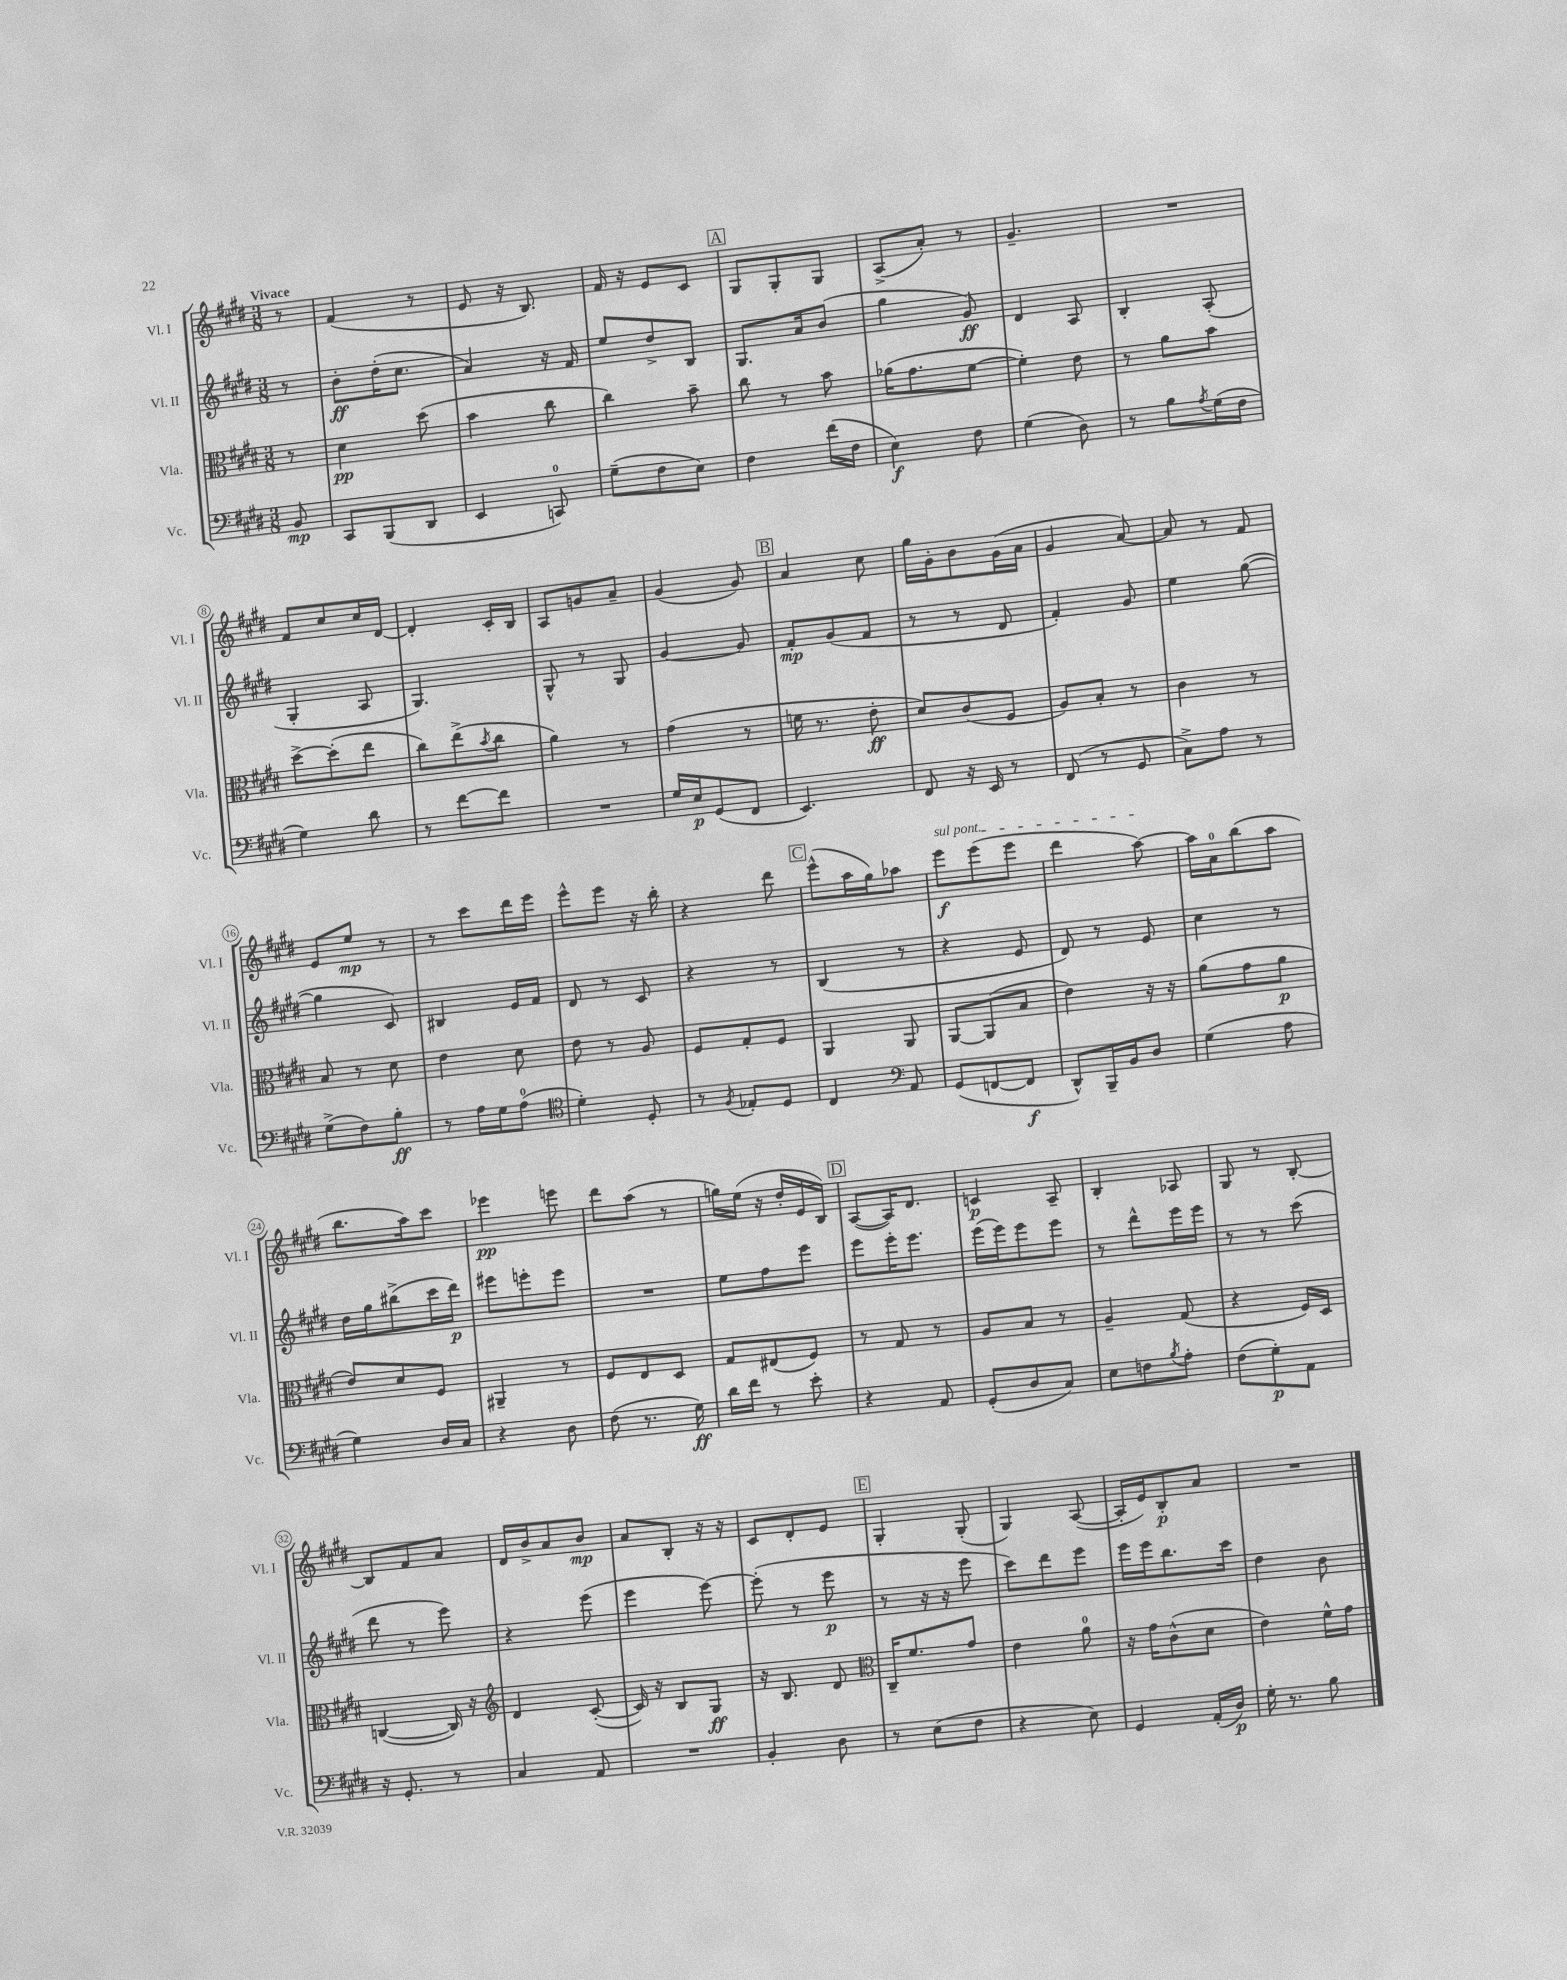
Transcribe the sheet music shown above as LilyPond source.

<<
\new StaffGroup <<
\new Staff = "s0" \with { instrumentName = "Vl. I" shortInstrumentName = "Vl. I" } {
    \clef treble \key e \major \numericTimeSignature \time 3/8 \partial 8 \tempo "Vivace"
    r8 |
    fis'4( r8 |
    e'8 r16 b8.) |
    fis'16 r16 e'8 cis'8 |
    \mark \markup { \box "A" } gis8 gis8-. gis8 |
    a8->( a'8-.) r8 |
    gis'4.-- |
    R4. |
    fis'8 cis''8 cis''16 dis'16~ |
    dis'4-. cis'16-. b16 |
    a8 g'8 a'8-- |
    gis'4( gis'8) |
    \mark \markup { \box "B" } a'4 cis''8 |
    gis''16 gis'16-. b'8 gis'16( a'16 |
    gis'4 a'8~) |
    a'8 r8 fis'8 |
    e'8 e''8\mp r8 |
    r8 cis'''8 dis'''16 e'''16 |
    e'''8-^ e'''8 r16 b''16-. |
    r4 dis'''8 |
    \mark \markup { \box "C" } e'''8-^( a''16 gis''16) aes''8 |
    \once \override TextSpanner.bound-details.left.text = \markup { \italic "sul pont." } e'''8\f\startTextSpan e'''8( e'''8 |
    dis'''4 a''8~\stopTextSpan) |
    a''16 a'16-0 b''8( a''8 |
    b''8. a''16) cis'''8 |
    ees'''4\pp e'''8 |
    dis'''8 a''8( r8 |
    g''16) e''16( r16 dis''16-. e'16 b16) |
    \mark \markup { \box "D" } a8~( a16) dis'8. |
    c'4\p a8-- |
    b4-. aes8 |
    gis8 r8 b8~-. |
    b8 fis'8 a'8 |
    dis'16 b'16-> a'8 b'8\mp |
    a'8 b8-. r16 r16 |
    cis'8 dis'8-. e'8 |
    \mark \markup { \box "E" } gis4-. gis8-.( |
    gis4) a8~( |
    a16-. e'16) b8-.\p a'8 |
    R4. \bar "|." |
}
\new Staff = "s1" \with { instrumentName = "Vl. II" shortInstrumentName = "Vl. II" } {
    \clef treble \key e \major \numericTimeSignature \time 3/8 \partial 8
    r8 |
    b'8-.\ff dis''16-.( cis''8. |
    a'4) r16 fis'16 |
    e''8 dis''8-> b8 |
    \mark \markup { \box "A" } gis8. a'16 b'8( |
    gis''4 gis'8\ff) |
    dis'4 a8 |
    b4-. a8-.( |
    gis4-. a8 |
    gis4.) |
    gis8-^ r8 gis8 |
    gis'4~ gis'8 |
    \mark \markup { \box "B" } fis'8-.\mp gis'8( fis'8 |
    r8 r8 dis'8 |
    fis'4-.) gis'8 |
    e''4 gis''8~( |
    gis''4 cis'8) |
    bis4 e'16 fis'16 |
    dis'8 r8 cis'8 |
    r4 r8 |
    \mark \markup { \box "C" } b4( r8 |
    r4 e'8 |
    dis'8) r8 e'8 |
    cis''4 r8 |
    dis''16 gis''16 bis''8->( cis'''16 dis'''16\p) |
    eis'''8 e'''8-. e'''8 |
    R4. |
    e''8 fis''8 e'''8 |
    \mark \markup { \box "D" } e'''8 e'''16-. e'''8. |
    e'''16( e'''16) e'''8 e'''8 |
    r8 dis'''8-^ e'''16 e'''16 |
    r8 r8 cis'''8( |
    dis'''8 r8 e'''8) |
    r4 e'''8( |
    e'''4 e'''8~) |
    e'''8-.( r8 e'''8\p |
    \mark \markup { \box "E" } r8 r16 r16 e'''8 |
    cis'''8) dis'''8 e'''8 |
    e'''16 e'''16 b''8. cis'''16 |
    dis''4 b'8 \bar "|." |
}
\new Staff = "s2" \with { instrumentName = "Vla." shortInstrumentName = "Vla." } {
    \clef alto \key e \major \numericTimeSignature \time 3/8 \partial 8
    r8 |
    dis'4\pp dis''8( |
    b'4 cis''8 |
    cis''4) b'8-- |
    \mark \markup { \box "A" } cis''8 r8 b'8 |
    aes'16( gis'8. fis'8~ |
    fis'4-.) e'8 |
    r8 a'8 b'8 |
    dis''8~-> dis''8-.( e''8 |
    cis''8) e''8->( \acciaccatura { b'8 } cis''8 |
    a'4) r8 |
    gis'4( r8 |
    \mark \markup { \box "B" } f'16 r8. e'8-.\ff |
    dis'8) cis'8( fis8 |
    a8) b8-. r8 |
    cis'4 r8 |
    b8 r8 dis'8 |
    e'4 dis'8 |
    e'8 r8 a8 |
    fis8 gis8-. fis8 |
    \mark \markup { \box "C" } a,4 a,8 |
    a,8~ a,8( b8 |
    e'4) r16 r16 |
    a'8( gis'8 a'8\p |
    e'8) dis'8 fis8 |
    ais,4-- r8 |
    fis8 e8 dis8 |
    gis8 eis8( fis8) |
    \mark \markup { \box "D" } r8 gis8 r8 |
    a8 b8 r8 |
    a4-- gis8( |
    r4 fis16) dis16 |
    c4~( c16) r16 |
    \clef treble dis'4 cis'8~-.( |
    cis'16) r16 b8 gis8\ff |
    r16 b8. dis'8 |
    \mark \markup { \box "E" } \clef alto cis16-- fis'8. gis'8 |
    e'4 a'8-0 |
    r16 gis'16 cis'8-^( dis'8 |
    e'4) fis'16-^ gis'16 \bar "|." |
}
\new Staff = "s3" \with { instrumentName = "Vc." shortInstrumentName = "Vc." } {
    \clef bass \key e \major \numericTimeSignature \time 3/8 \partial 8
    b,8\mp |
    cis,8 b,,8( dis,8 |
    e,4 c,8-0) |
    gis8--( fis8 e8) |
    \mark \markup { \box "A" } fis4 fis'16( fis16 |
    e4\f) fis8 |
    gis4( dis8) |
    r8 b8 \acciaccatura { a8 } gis16( fis16 |
    gis4) dis'8 |
    r8 fis'8~ fis'8 |
    R4. |
    gis16 e16\p gis,8( fis,8 |
    \mark \markup { \box "B" } e,4.) |
    fis,8 r16 e,16 r8 |
    fis,8( r8 gis,8 |
    cis8->) a8 r8 |
    gis8->( fis8) b8-.\ff |
    r8 a16 gis16 a8-0( |
    \clef tenor dis'4-.) dis8-. |
    r8 \acciaccatura { fis8 } ees8-. dis8 |
    \mark \markup { \box "C" } cis4 \clef bass a,8 |
    gis,8( f,8~ f,8\f |
    dis,8-^) b,,16-- b,16 dis8 |
    gis4( a8 |
    gis4) dis16 cis16 |
    r4 dis8 |
    fis8( r8. gis16\ff) |
    dis'16 fis'16 r8 e'8-. |
    \mark \markup { \box "D" } r4 a,8 |
    gis,8-.( dis8 cis8) |
    e8 f8 \acciaccatura { b8 } a8-. |
    fis8( gis8-.\p) a,8 |
    r16 gis,8.-. r8 |
    cis4 a,8 |
    R4. |
    b,4-. dis8 |
    \mark \markup { \box "E" } r8 e8( fis8 |
    r4 e8) |
    gis,4 a,16-.( dis16\p) |
    gis16-. r8. b8 \bar "|." |
}
>>
>>
\layout { \context { \Score \override BarNumber.stencil = #(make-stencil-circler 0.1 0.3 ly:text-interface::print) } }
